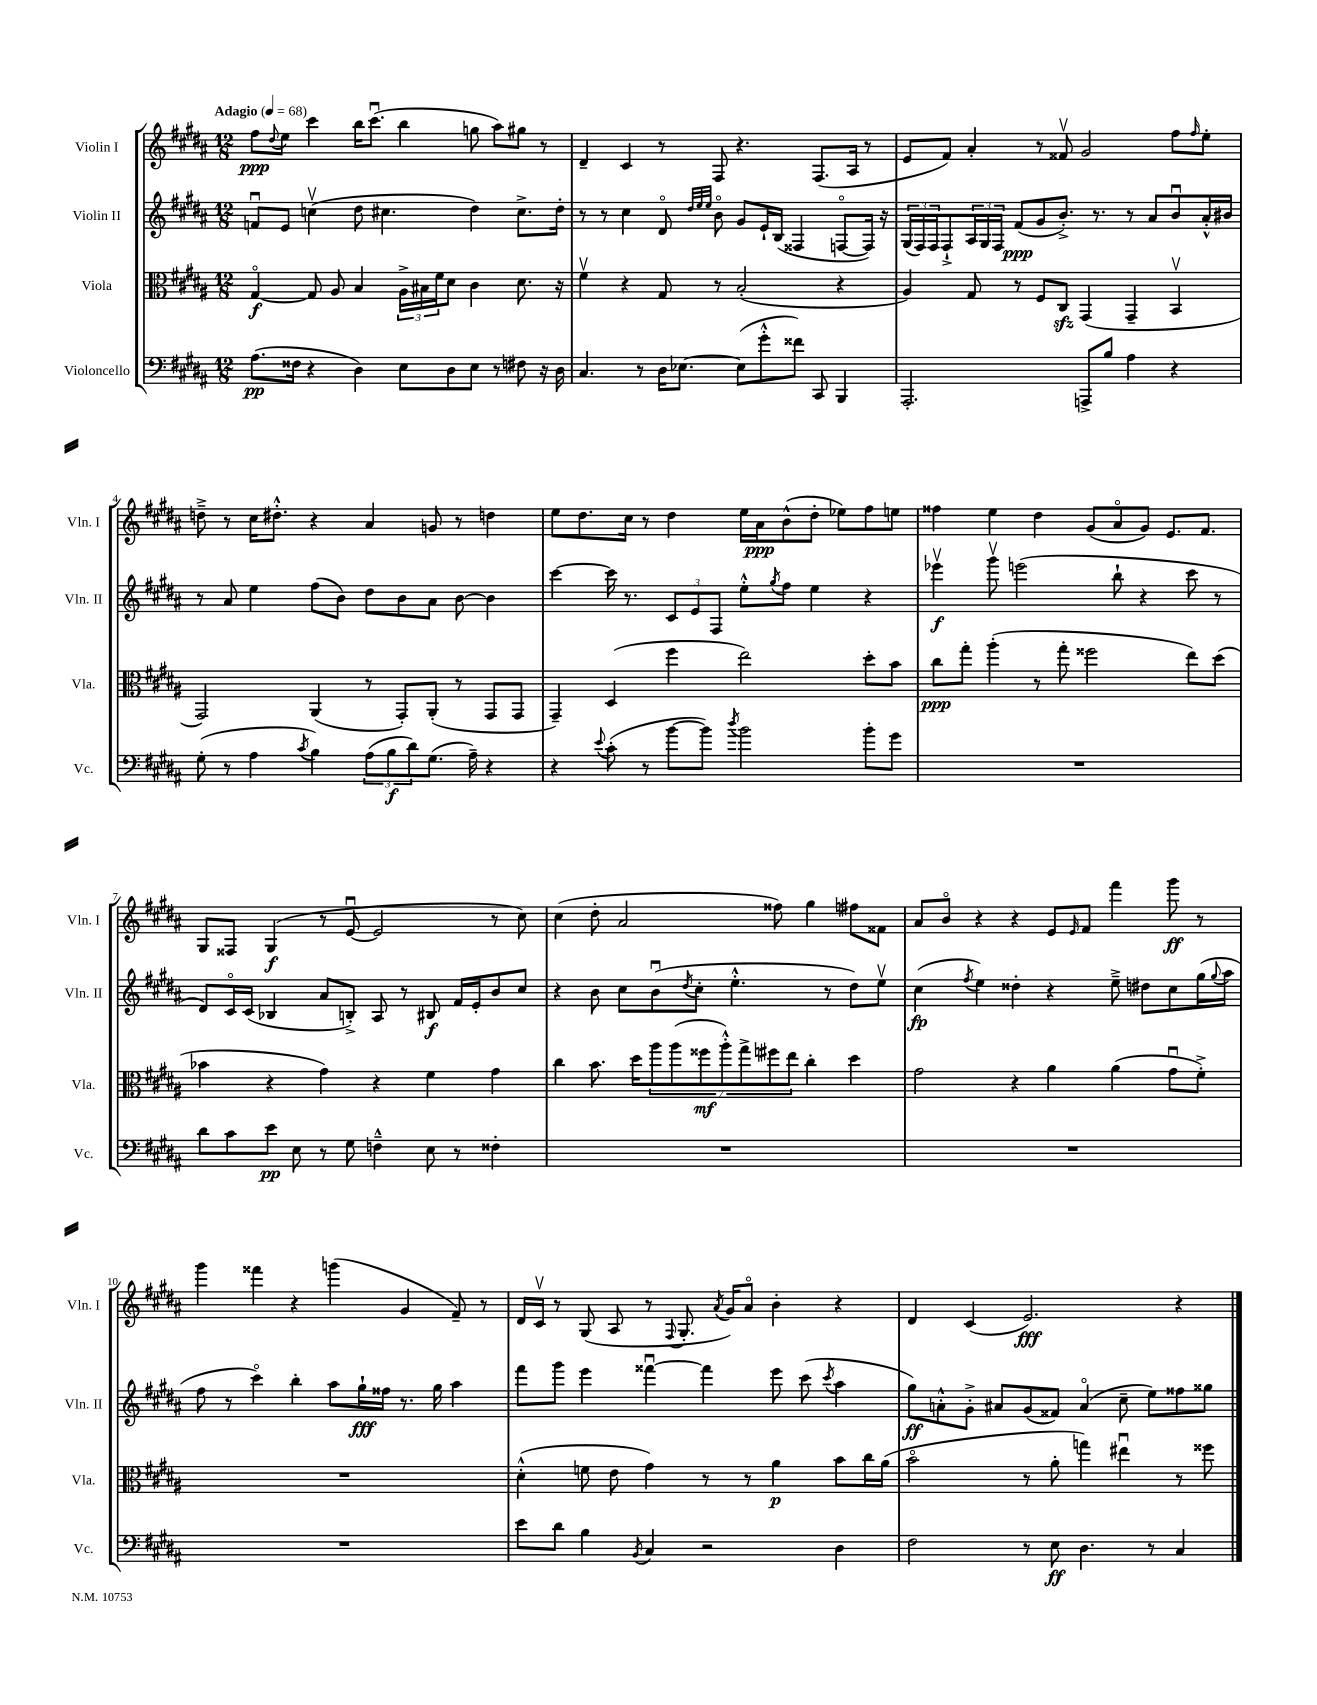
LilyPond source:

<<
\new StaffGroup <<
\new Staff = "s0" \with { instrumentName = "Violin I" shortInstrumentName = "Vln. I" } {
    \clef treble \key b \major \numericTimeSignature \time 12/8 \tempo "Adagio" 4 = 68
    fis''8\ppp \appoggiatura { dis''8 } e''8 cis'''4 b''16 cis'''8.\downbow( b''4 g''8 ais''8) gis''8 r8 |
    dis'4-- cis'4 r8 fis8 r4. fis8.( ais16 r8 |
    e'8 fis'8) ais'4-. r8 fisis'8\upbow gis'2 fis''8 \grace { fis''16 } e''8-. |
    d''8---> r8 cis''16 dis''8.-.-^ r4 ais'4 g'8 r8 d''4 |
    e''8 dis''8. cis''16 r8 dis''4 e''16 ais'16\ppp b'8-^( dis''8-. ees''8) fis''8 e''8 |
    fisis''4 e''4 dis''4 gis'8( ais'8\flageolet gis'8) e'8. fis'8. |
    gis8 fisis8 gis4\f( r8 e'8~\downbow e'2 r8 cis''8) |
    cis''4( dis''8-. ais'2 fisis''8) gis''4 fis''8 fisis'8 |
    ais'8 b'8\flageolet r4 r4 e'8 \grace { e'16 } fis'8 fis'''4 gis'''8\ff r8 |
    gis'''4 fisis'''4 r4 g'''4( gis'4 fis'8--) r8 |
    dis'16 cis'16\upbow r8 gis8( ais8 r8 \appoggiatura { fis8 } gis8.-. \acciaccatura { ais'8 } gis'16) ais'8\flageolet b'4-. r4 |
    dis'4 cis'4( e'2.\fff) r4 \bar "|." |
}
\new Staff = "s1" \with { instrumentName = "Violin II" shortInstrumentName = "Vln. II" } {
    \clef treble \key b \major \numericTimeSignature \time 12/8
    f'8\downbow e'8 c''4\upbow( dis''8 cis''4. dis''4) cis''8.-> dis''16-. |
    r8 r8 cis''4 dis'8\flageolet \grace { dis''32 e''32 e''32 } b'8\flageolet gis'8 e'16-! b16( fisis4 f8~\flageolet f16) r16 |
    \tuplet 3/2 { gis16( fis16) fis16 } fis8-!-> \tuplet 3/2 { ais16 gis16 fis16 } fis'8\ppp( gis'8 b'8.-.->) r8. r8 ais'8 b'8\downbow ais'16-.-^ bis'16 |
    r8 ais'8 e''4 fis''8( b'8) dis''8 b'8 ais'8 b'8~ b'4 |
    cis'''4~ cis'''16 r8. \tuplet 3/2 { cis'8 e'8 fis8 } e''8-.-^ \acciaccatura { gis''8 } fis''8 e''4 r4 |
    ees'''4\upbow\f gis'''8\upbow e'''2( b''8-! r4 cis'''8 r8 |
    dis'8) cis'16\flageolet cis'16( bes4 ais'8 b8-.->) ais8 r8 bis8\f fis'16 e'16-. b'8 cis''8 |
    r4 b'8 cis''8 b'8\downbow( \acciaccatura { dis''8 } cis''8-. e''4.-.-^ r8 dis''8) e''8\upbow |
    cis''4\fp( \acciaccatura { fis''8 } e''4) disis''4-. r4 e''8---> dis''8 cis''8 gis''16( \appoggiatura { gis''8 } ais''16 |
    fis''8 r8 cis'''4\flageolet) b''4-. ais''8 gis''16-!\fff fisis''16 r8. gis''16 ais''4 |
    fis'''8 gis'''8 e'''4 fisis'''4~\downbow fisis'''4 e'''8 cis'''8( \acciaccatura { cis'''8 } ais''4 |
    gis''8\ff) a'8-.-^ gis'8-.-> ais'8 gis'8( fisis'8) ais'4\flageolet( cis''8-- e''8) fisis''8 gisis''8 \bar "|." |
}
\new Staff = "s2" \with { instrumentName = "Viola" shortInstrumentName = "Vla." } {
    \clef alto \key b \major \numericTimeSignature \time 12/8
    gis4~\flageolet\f gis8 ais8 b4 \tuplet 3/2 { ais16-> bis16 fis'16 } dis'8 cis'4 dis'8. r16 |
    fis'4\upbow r4 gis8 r8 b2-.( r4 |
    ais4) gis8 r8 fis8 cis8\sfz gis,4( gis,4-- b,4\upbow |
    gis,2) ais,4( r8 gis,8-.) ais,8-.( r8 gis,8 gis,8 |
    gis,4--) dis4( fis''4 e''2) dis''8-. b'8 |
    cis''8\ppp gis''8-. ais''4-.( r8 gis''8-. fisis''2 e''8) dis''8( |
    bes'4 r4 gis'4) r4 fis'4 gis'4 |
    cis''4 b'8. dis''16 \tuplet 7/4 { ais''8 ais''8( fisis''8\mf ais''8-.-^) gis''8-> fis''8 e''8 } cis''4-. dis''4 |
    gis'2 r4 ais'4 ais'4( gis'8\downbow fis'8-.->) |
    R1. |
    dis'4-.-^( f'8 e'8 gis'4) r8 r8 ais'4\p b'8 cis''16 ais'16( |
    b'2\flageolet r8 ais'8-. g''4) eis''4\downbow r8 fisis''8 \bar "|." |
}
\new Staff = "s3" \with { instrumentName = "Violoncello" shortInstrumentName = "Vc." } {
    \clef bass \key b \major \numericTimeSignature \time 12/8
    ais8.\pp( fisis16 r4 dis4) e8 dis8 e8 r8 fis8 r16 dis16 |
    cis4. r8 dis16 ees8.~ ees8( gis'8-.-^ fisis'8) cis,8 b,,4 |
    ais,,2.-. a,,8-> b8 ais4 r4 |
    gis8-.( r8 ais4 \acciaccatura { cis'8 } b4) \tuplet 3/2 { ais8( b8\f dis'8) } gis8.( ais16--) r4 |
    r4 \appoggiatura { e'8 } cis'8-.( r8 b'8~ b'8) \acciaccatura { dis''8 } b'2 b'8-. gis'8 |
    R1. |
    dis'8 cis'8 e'8\pp e8 r8 gis8 f4---^ e8 r8 fisis4-. |
    R1. |
    R1. |
    R1. |
    e'8 dis'8 b4 \acciaccatura { b,8 } cis4 r2 dis4 |
    fis2 r8 e8\ff dis4. r8 cis4 \bar "|." |
}
>>
>>
